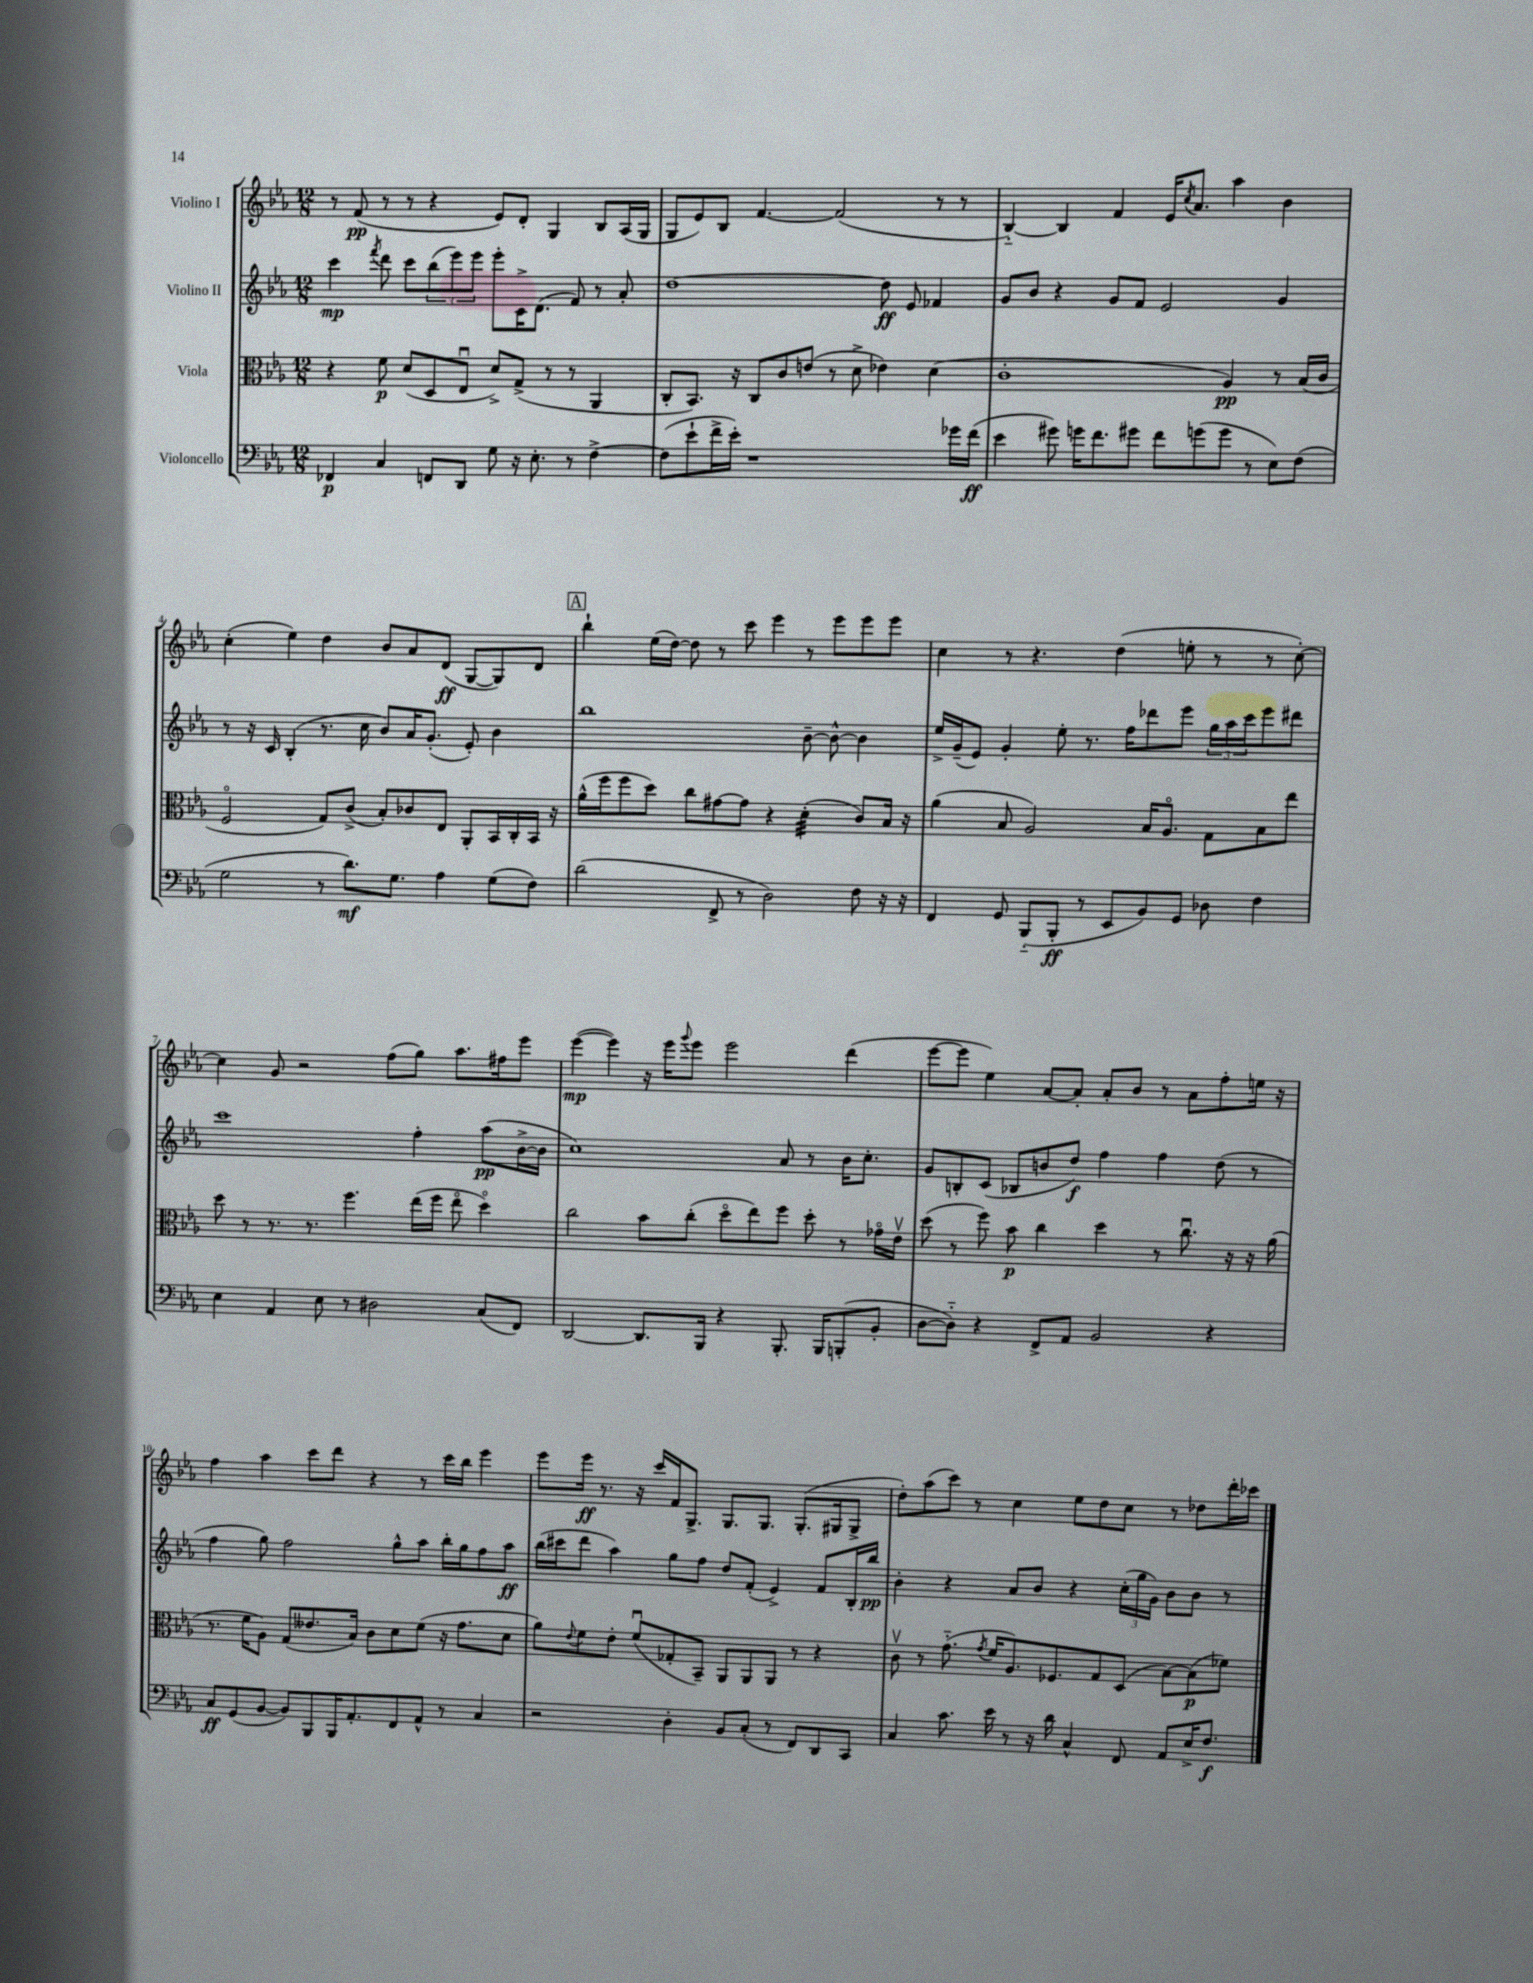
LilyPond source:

<<
\new StaffGroup <<
\new Staff = "s0" \with { instrumentName = "Violino I" } {
    \clef treble \key ees \major \numericTimeSignature \time 12/8
    r8 f'8\pp( r8 r8 r4 ees'8) d'8-. g4 bes8 aes16( g16 |
    g8 ees'8) bes8 f'4.~ f'2( r8 r8 |
    bes4~-_) bes4 f'4 ees'16 \acciaccatura { c''8 } aes'8. aes''4 bes'4 |
    c''4-.( ees''4) d''4 bes'8 aes'8 d'8\ff( g8~ g8) d'8 |
    \mark \markup { \box "A" } bes''4-! ees''16( d''16~) d''8 r8 c'''8 ees'''4 r8 ees'''8 ees'''8 ees'''8 |
    c''4 r8 r4. d''4( e''8-. r8 r8 c''8~-.) |
    c''4 g'8 r2 f''8( g''8) aes''8. fis''16 ees'''8 |
    ees'''4~\mp( ees'''4) r16 ees'''16 \appoggiatura { g'''8 } ees'''8 ees'''2 d'''4( |
    ees'''8~ ees'''8 ees''4) aes'8~ aes'8-. aes'8-. bes'8 r8 aes'8 f''8-. e''16 r16 |
    f''4 aes''4 c'''8 d'''8 r4 r8 c'''16 bes''16 ees'''4 |
    ees'''8 ees'''16\ff r8. r16 c'''16 f'16 g8.-> g8. g8. g8.-.( gis16 gis8-> |
    d''8-.) aes''8( c'''8) r8 c''4 ees''8 d''8 c''8 r8 des''8 d'''16-. ces'''16 \bar "|." |
}
\new Staff = "s1" \with { instrumentName = "Violino II" } {
    \clef treble \key ees \major \numericTimeSignature \time 12/8
    c'''4\mp \acciaccatura { f'''8 } d'''8 c'''8 \tuplet 3/2 { bes''8( ees'''8) ees'''8 } ees'''8-. c'16-> d'8.( f'8) r8 aes'8-. |
    d''1~ d''8\ff ees'8 fes'4 |
    g'8 bes'8 r4 g'8 f'8 ees'2 g'4 |
    r8 r16 c'16 bes4-.( r8. c''16 bes'8) aes'16 g'8.-.( ees'8-.) bes'4 |
    \mark \markup { \box "A" } bes''1 bes'8~-- bes'8~-^ bes'4 |
    ees''16-> g'16--( ees'8) g'4-. ees''8-. r8. f''16 des'''8 ees'''8 \tuplet 3/2 { g''16 aes''16 c'''16 } ees'''8 dis'''8 |
    c'''1 f''4-. aes''8\pp( bes'16~-> bes'16 |
    c''1) aes'8 r8 bes'16 c''8.-. |
    g'8 b8-. c'8( bes8 b'8 d''8\f) f''4 f''4 d''8( r8 |
    f''4 g''8) f''2 g''8-^ aes''8 bes''16-. g''16 f''8 aes''8\ff |
    bes''16( cis'''16 d'''8 aes''4) g''8 f''8 d''8 f'8-.( ees'4->) f'8 bes16-. bes''16\pp |
    bes'4-. r4 aes'8 bes'8 r4 \tuplet 3/2 { c''16-.( g''16 g'16) } bes'8 bes'8 r8 \bar "|." |
}
\new Staff = "s2" \with { instrumentName = "Viola" } {
    \clef alto \key ees \major \numericTimeSignature \time 12/8
    r4 f'8\p d'8( d8 ees8\downbow d'8->) g8->( r8 r8 aes,4 |
    c8-. bes,8.) r16 c8 c'8 e'8( r8 d'8-> ees'4) d'4( |
    c'1-. aes4\pp) r8 bes16( c'16 |
    f2\flageolet g8) c'8->( bes8-.) ces'8 ees8 aes,8-. bes,16 c16-. bes,16 r16 |
    \mark \markup { \box "A" } aes'16-^( f''16 f''8 d''8) c''8 gis'8~ gis'8 r4 d'4:32-.( c'8) bes16 r16 |
    aes'4( bes8 aes2) bes16 aes8.\flageolet g8 bes8 ees''8 |
    d''8 r8 r8. r8. f''4. ees''16( f''16 ees''8\flageolet d''4\flageolet) |
    c''2 bes'8 c''8-.( d''8\flageolet ees''8) f''8 d''8-. r8 ges'16\flageolet ees'16\upbow |
    d''8( r8 f''8) bes'8\p c''4 d''4 r8 c''8.\downbow r16 r16 aes'16( |
    r8. f'16 aes8) g8( eeses'8. bes16) c'8 d'8 f'8( r16 g'8. d'8 |
    aes'8) \appoggiatura { ees'8 } f'8 ees'8-. f'8\downbow( ges8-. bes,8--) aes,8 aes,8 aes,8 r8 r4 |
    c'8\upbow r8 g'8.-_( \acciaccatura { g'8 } f'16 aes8.) fes8. g8 d8( bes8~) bes8\p( fes'8) \bar "|." |
}
\new Staff = "s3" \with { instrumentName = "Violoncello" } {
    \clef bass \key ees \major \numericTimeSignature \time 12/8
    fes,4\p c4 f,8 d,8 g8 r16 ees8.-. r8 f4~-> |
    f8( ees'8-! f'16-> ees'16-.) r1 ges'16 f'16\ff( |
    ees'4 gis'8) g'16 f'8. gis'8 f'8 g'8( g'8 r8 ees8) f8( |
    g2 r8 d'8.\mf) g8. aes4 g8( f8) |
    \mark \markup { \box "A" } d'2( f,8-> r8 d2) f8 r16 r16 |
    f,4 g,8 bes,,8-_( bes,,8-.\ff r8 ees,8 bes,8) g,8 des8 f4 |
    ees4 aes,4 ees8 r8 dis2 c8( f,8) |
    d,2~ d,8. bes,,16 r4 bes,,8.-. bes,,16 b,,8-.( bes,8-. |
    d8~ d8-_) r4 f,8-> aes,8 bes,2 r4 |
    c8\ff g,8( bes,8~ bes,8) bes,,8 bes,,16 aes,8.-. f,8 aes,8-^ r8 c4 |
    r2 d4-. bes,8 c8-.( r8 f,8) d,8 c,8 |
    c4 c'8. ees'16 r8 r16 d'16 c4-^ f,8 aes,8 ees16-> f8.\f \bar "|." |
}
>>
>>
